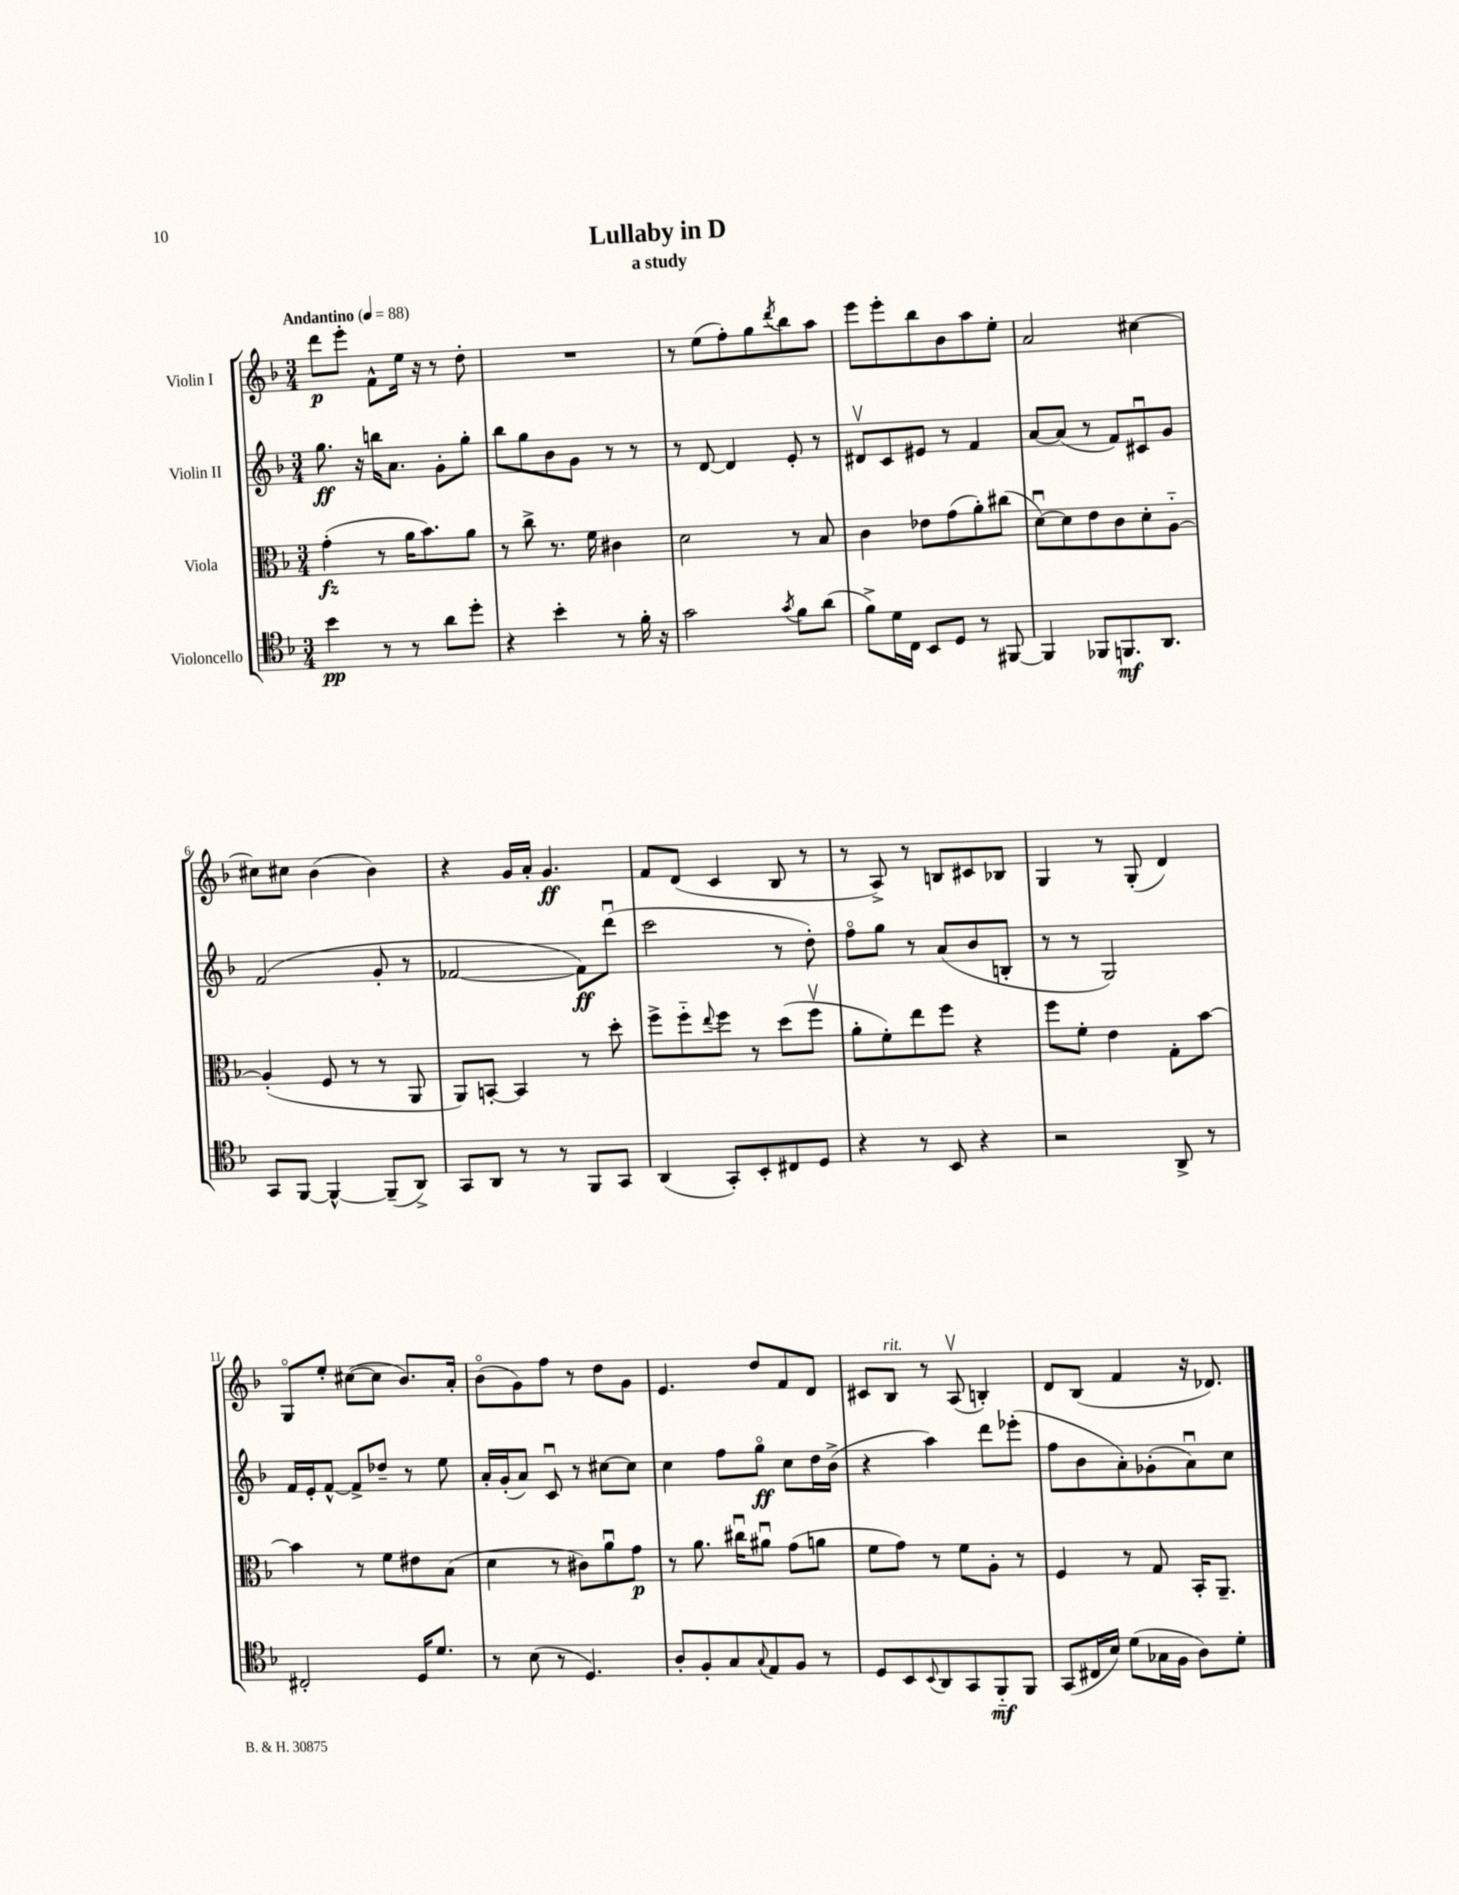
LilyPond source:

\header { title = "Lullaby in D" subtitle = "a study" }
<<
\new StaffGroup <<
\new Staff = "s0" \with { instrumentName = "Violin I" } {
    \clef treble \key f \major \numericTimeSignature \time 3/4 \tempo "Andantino" 4 = 88
    d'''8\p e'''8-. f'8-^ e''16 r16 r8 d''8-. |
    R2. |
    r8 e''8( f''8-.) g''8 \acciaccatura { d'''8 } bes''8 a''8 |
    e'''8 e'''8-. bes''8 bes'8 a''8 e''8-. |
    a'2 cis''4~ |
    cis''8 cis''8 bes'4( bes'4) |
    r4 g'16 a'16-. g'4.\ff |
    f'8 d'8( c'4 bes8 r8 |
    r8 a8->) r8 b8 cis'8 bes8 |
    g4 r8 g8-.( d'4) |
    g8\flageolet e''8-. cis''8~( cis''8 bes'8.) a'16-. |
    bes'8\flageolet( g'8) f''8 r8 d''8 g'8 |
    e'4. d''8 f'8 d'8 |
    cis'8 bes8^\markup { \italic "rit." } r8 a8\upbow( b4-.) |
    d'8 bes8( f'4 r16 des'8.) \bar "|." |
}
\new Staff = "s1" \with { instrumentName = "Violin II" } {
    \clef treble \key f \major \numericTimeSignature \time 3/4
    g''8.\ff r16 b''16 a'8. g'8-. g''8-. |
    bes''8 g''8 bes'8 g'8 r8 r8 |
    r8 d'8~ d'4 e'8-. r8 |
    dis'8\upbow c'8 eis'8 r8 f'4 |
    a'8~ a'8( r8 f'8) cis'8\downbow g'8 |
    f'2( g'8-. r8 |
    fes'2~ fes'8\ff) d'''8\downbow( |
    c'''2 r8 d''8-.) |
    f''8\flageolet g''8 r8 a'8( bes'8 b8-. |
    r8 r8 g2) |
    f'16 e'16-. f'8~-^ f'8-> des''8-- r8 e''8 |
    a'16-. g'16-.( a'8) c'8\downbow r8 cis''8~ cis''8 |
    c''4 f''8 g''8\flageolet\ff c''8 d''16 bes'16->( |
    r4 a''4) d'''8 ees'''8-.( |
    f''8 bes'8 a'8-.) ges'8-.( a'8\downbow) c''8 \bar "|." |
}
\new Staff = "s2" \with { instrumentName = "Viola" } {
    \clef alto \key f \major \numericTimeSignature \time 3/4
    g'4-.\fz( r8 a'16 bes'8.) a'8 |
    r8 c''8-> r8. f'16 cis'4 |
    d'2 r8 bes8 |
    c'4 ees'8 g'8( a'8-.) cis''8( |
    d'8~\downbow) d'8 e'8 c'8 d'8-. a8~-_ |
    a4-.( f8 r8 r8 a,8 |
    a,8) b,8~-. b,4 r8 d''8-. |
    f''8-> f''8-_ \appoggiatura { e''8 } f''8 r8 d''8( f''8\upbow |
    a'8-. f'8-.) e''8 f''8 r4 |
    f''8 f'8-. e'4 g8-. bes'8~ |
    bes'4 r8 f'8 eis'8 bes8( |
    d'4 r8 cis'8) a'8\downbow g'8\p |
    r8 a'8. cis''16\downbow ais'8\downbow g'8( a'8 |
    f'8 g'8) r8 f'8 a8-. r8 |
    f4 r8 g8 bes,16-. a,8.-- \bar "|." |
}
\new Staff = "s3" \with { instrumentName = "Violoncello" } {
    \clef tenor \key f \major \numericTimeSignature \time 3/4
    bes'4\pp r8 r8 a'8 d''8-. |
    r4 bes'4-. r8 f'16-. r16 |
    g'2 \acciaccatura { g'8 } f'8 a'8( |
    f'8->) d'16 c16 bes,8 d8 r8 fis,8~ |
    fis,4 fes,8 f,8.\mf a,8. |
    g,8 f,8~ f,4~-^ f,8--( a,8->) |
    g,8 a,8 r8 r8 f,8 g,8 |
    a,4( g,8-.) bes,8-. cis8 d8 |
    r4 r8 bes,8 r4 |
    r2 a,8-> r8 |
    cis2-. d16 d'8. |
    r8 bes8( r8 d4.) |
    a8-. f8-. g8 \appoggiatura { g8 } e8 f8 r8 |
    d8 bes,8 \appoggiatura { bes,8 } a,8 g,8 f,8-_\mf f,8 |
    g,8( cis16 bes16) d'8( ges16 f16 a8) d'8-. \bar "|." |
}
>>
>>
